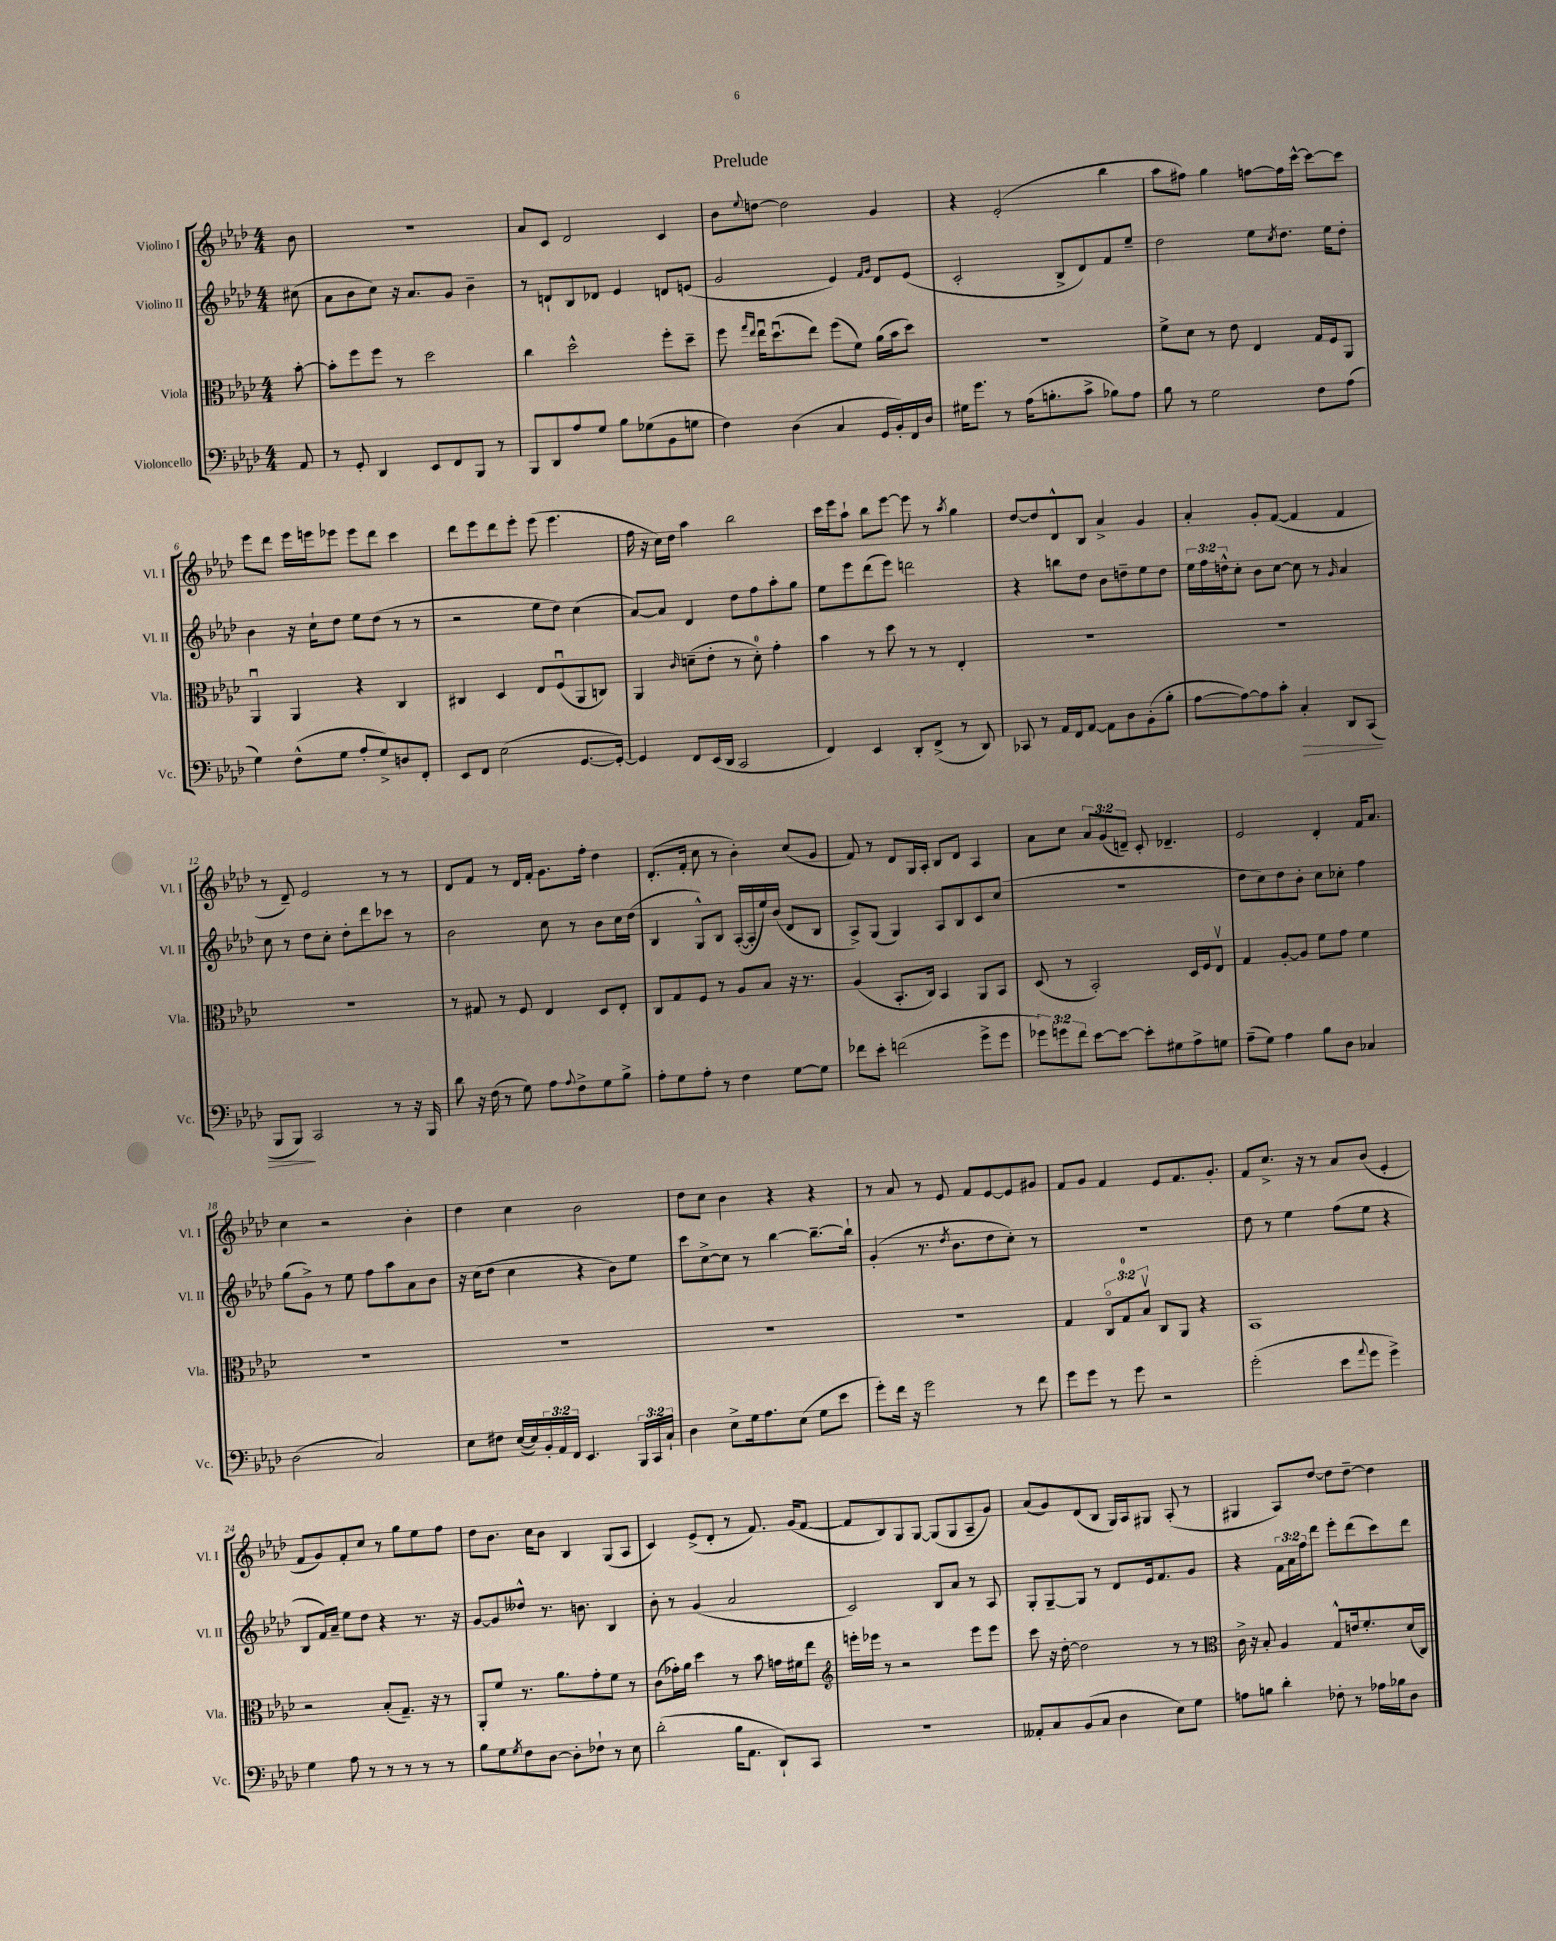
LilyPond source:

\header { title = "Prelude" }
<<
\new StaffGroup <<
\new Staff = "s0" \with { instrumentName = "Violino I" shortInstrumentName = "Vl. I" } {
    \clef treble \key aes \major \numericTimeSignature \time 4/4 \override Staff.TupletNumber.text = #tuplet-number::calc-fraction-text \partial 8
    bes'8 |
    R1 |
    aes'8 c'8 des'2 c'4 |
    bes'8 \appoggiatura { ees''8 } d''8~ d''2 g'4 |
    r4 ees'2-.( bes''4 |
    aes''8 fis''8) g''4 f''8~ f''16 c'''16~-^ c'''8~ c'''8 |
    ees'''8 des'''8 ees'''16 e'''16 ees'''8 ees'''8 des'''8 c'''4 |
    des'''8 ees'''8 des'''8 ees'''8-. ees'''8( ees'''4. |
    f''16 r16 c''16) des''16 aes''4 bes''2 |
    c'''16 ees'''16 aes''8-! bes''8 ees'''8~ ees'''8 r8 \acciaccatura { aes''8 } g''4 |
    des''8~ des''8 des'8-^ bes8 aes'4-> g'4 |
    aes'4-. g'8-. f'8~( f'4 f'4 |
    r8 des'8--) ees'2 r8 r8 |
    des'8 f'8 r8 des'16 f'16-. g'8. f''16-. des''4 |
    des'8.-.( f'16-. c''8 r8 bes'4-.) c''8( g'8 |
    f'8) r8 des'8 g16 aes16-. bes8 des'8 aes4 |
    aes'8 c''8 \tuplet 3/2 { aes'8 g'8( d'8--) } c'8-. des'4.-- |
    ees'2 des'4-. f'16 aes'8. |
    c''4 r2 bes'4-. |
    des''4 c''4 bes'2 |
    des''8 c''8 bes'4 r4 r4 |
    r8 aes'8 r8 ees'8 f'8 ees'8~ ees'8 gis'8 |
    f'8 g'8 f'4 ees'8 f'8. g'8.-. |
    f'8 c''8.-> r16 r8 aes'8 bes'8( ees'4-. |
    f'8 g'8) f'8-. c''8 r8 g''8 ees''8 f''8 |
    des''8 bes'8. c''16 bes'8 bes4 g8( aes8 |
    c'4) ees'8->( des'8-. r8 f'8.) g'16( f'8~ |
    f'8 bes8) g8 g8~ g8( g8 aes8-- g'8) |
    aes'8( g'8) des'8( bes8 g16) aes16 gis8 aes8-.( r8 |
    gis4 aes8) des''8~ des''8 des''8~-- des''4 \bar "|." |
}
\new Staff = "s1" \with { instrumentName = "Violino II" shortInstrumentName = "Vl. II" } {
    \clef treble \key aes \major \numericTimeSignature \time 4/4 \override Staff.TupletNumber.text = #tuplet-number::calc-fraction-text \partial 8
    cis''8( |
    aes'8 bes'8 c''8) r16 aes'8. g'8 bes'4-- |
    r8 d'8-! bes8 des'8 ees'4 d'8 e'8( |
    g'2 ees'4) \grace { f'16 g'16 } des'8 ees'8( |
    c'2-. bes8-> des'8) f'8 ees''8-- |
    des''2 ees''8 \acciaccatura { c''8 } des''8. ees''16 des''8-. |
    bes'4 r16 c''16-! des''8 ees''8 des''8( r8 r8 |
    r2 ees''8 des''8) c''4( |
    aes'8~) aes'8 des'4 des''8 f''8 aes''8-. g''8 |
    ees''8 ees'''8 des'''8( ees'''8) d'''2 |
    r4 b''8 des''8 bes'8 d''8-- ees''8 d''8 |
    \tuplet 3/2 { ees''16 f''16 d''16-^ } c''8-. bes'8 c''8~ c''8 r8 \grace { g'16 } aes'4 |
    c''8 r8 des''8 c''8-. des''8-. des'''8 ces'''8 r8 |
    bes'2 c''8 r8 bes'8 c''16 des''16( |
    bes4 g8-^) bes8 aes16~-.( aes16-. ees''16) bes'16( des'8 bes8 |
    aes8->) g8( g4) aes8 bes8 c'8 c''8( |
    r1 |
    des''8 c''8) des''8 bes'8-. c''8 ces''8-. f''4 |
    g''8( g'8->) r8 ees''8 f''8 aes''8 aes'8 bes'8 |
    r16 c''16( des''8 c''4 r4 bes'8) ees''8 |
    c'''8 c''8~-> c''8 r8 bes''4~ bes''8.~-- bes''16-! |
    g'4-.( r8. \acciaccatura { des''8 } bes'8. des''8 c''8-.) r8 |
    R1 |
    des''8 r8 ees''4 f''8( ees''8 r4 |
    bes8 f'16) aes'16-- ees''8 des''8 r4 r8. r16 |
    g'8~ g'8 deses''8-^ r8. b'8. bes4 |
    bes'8-. r8 g'4( aes'2 |
    c'2) bes8 aes'8 r8 aes8 |
    g8-. g8~-- g8 r8 des'8 ees'16 f'8. g'8 |
    r4 \tuplet 3/2 { f'16 aes'16 f''16 } des'''8 ees'''8-. des'''8( c'''8) des'''8 \bar "|." |
}
\new Staff = "s2" \with { instrumentName = "Viola" shortInstrumentName = "Vla." } {
    \clef alto \key aes \major \numericTimeSignature \time 4/4 \override Staff.TupletNumber.text = #tuplet-number::calc-fraction-text \partial 8
    bes'8~-. |
    bes'8-. f''8 f''8 r8 des''2 |
    c''4 des''2-^ f''8-. des''8-- |
    f''8 \grace { g''16 ees''16 } ees''16\downbow des''8.\downbow( ees''8) f''8( f'8) aes'16( bes'16 des''8) |
    R1 |
    f'8-> des'8 r8 ees'8 ees4 g16 f16 aes,8 |
    aes,4\downbow aes,4 r4 c4 |
    cis4 des4 ees8 f8\downbow( aes,8 c8) |
    aes,4 \grace { c'16 } d'8--( ees'8-. r8 d'8-0-.) g'4-. |
    bes'4 r8 des''8 r8 r8 ees4-. |
    R1 |
    R1 |
    R1 |
    r8 gis8 r8 f8 ees4 des8 ees8-. |
    c8 g8 f8 r8 aes8 bes8 r16 r8. |
    aes4( bes,8.-. c16) bes,4 aes,8 bes,8 |
    des8( r8 bes,2-.) des16 f16 ees8\upbow |
    g4 aes8~-. aes8 f'8 g'8 f'4 |
    R1 |
    R1 |
    R1 |
    R1 |
    g4 \tuplet 3/2 { c8\flageolet g8-0 bes8\upbow } c8 aes,8 r4 |
    bes,1 |
    r2 bes8-.( g8.--) r16 r8 |
    aes,8-. f'8 r8. aes'8. g'8-. f'8 r8 |
    c'8( ges'16-.) aes'16 des''4 r8 bes'8 g'16 fis'16 ees''8 |
    \clef treble e'''16-. ees'''16 r8 r2 ees'''8 ees'''8 |
    c'''8 r16 des''16~-. des''2 r8 r8 |
    \clef alto c'16-> r16 bes8-. aes4 g8-^ e'16 f'8.-. des'16( c16) \bar "|." |
}
\new Staff = "s3" \with { instrumentName = "Violoncello" shortInstrumentName = "Vc." } {
    \clef bass \key aes \major \numericTimeSignature \time 4/4 \override Staff.TupletNumber.text = #tuplet-number::calc-fraction-text \partial 8
    aes,8 |
    r8 g,8-. des,4 ees,8 f,8 bes,,8 r8 |
    bes,,8 des,8 aes8 g8 bes8 ges8( bes,8 g8 |
    f4) des4( c4 g,16 bes,16-.) f,16 des16 |
    gis16 g'8. r8 aes16( b8.-. c'8-> bes8) aes8 |
    bes8 r8 g2 f8 aes8( |
    g4) f8-^( g8 aes8-. g8->) d8 f,8-. |
    ees,8 f,8 ees2( g,8.~ g,16~-.) |
    g,4 f,8 ees,16( des,16 c,2 |
    f,4) ees,4 des,8-. f,8->( r8 des,8) |
    ces,8 r8 aes,16 f,16 aes,8~ aes,8 des8 bes,8-.( bes8-. |
    aes8~ aes8~) aes8 c'8-. c4-.\> des,8 c,8( |
    bes,,8 bes,,8\!) c,2 r8 r16 bes,,16 |
    des'8 r16 f16( r8 g8) aes8 \appoggiatura { aes8 } f8-> g8 bes8-> |
    aes8-. g8 aes8-. r8 f4 g8~ g8 |
    fes'8 ees'8-. f'2( g'8-> g'8 |
    \tuplet 3/2 { ges'8) g'8 f'8 } ees'8~ ees'8~ ees'8-. gis8 aes8-> g8 |
    aes8--( g8) aes4 bes8 des8 ces4 |
    des2( c2) |
    ees8 fis8 ees16~( ees16) \tuplet 3/2 { bes,16-. aes,16 f,16 } ees,4. \tuplet 3/2 { bes,,16 c,16 c16-! } |
    des4 ees8-> g16 aes8. ees8( g8 ees'8 |
    g'8-.) f'16 r16 g'2 r8 f'8 |
    g'8 g'8 r8 g'8 r2 |
    g'2-.( ees'8 \appoggiatura { aes'8 } g'8 g'4->) |
    g4 aes8 r8 r8 r8 r8 r8 |
    bes8 g8 \acciaccatura { g8 } f8 des8~ des8-. fes8-! r8 ees8 |
    des'2-.( bes16 aes,8. des,8-!) c,8 |
    R1 |
    aeses,8-. c8 bes,8( c8 des4 ees8) g8 |
    a8 b8 des'4-. fes8-. r8 aes16 bes16 des8 \bar "|." |
}
>>
>>
